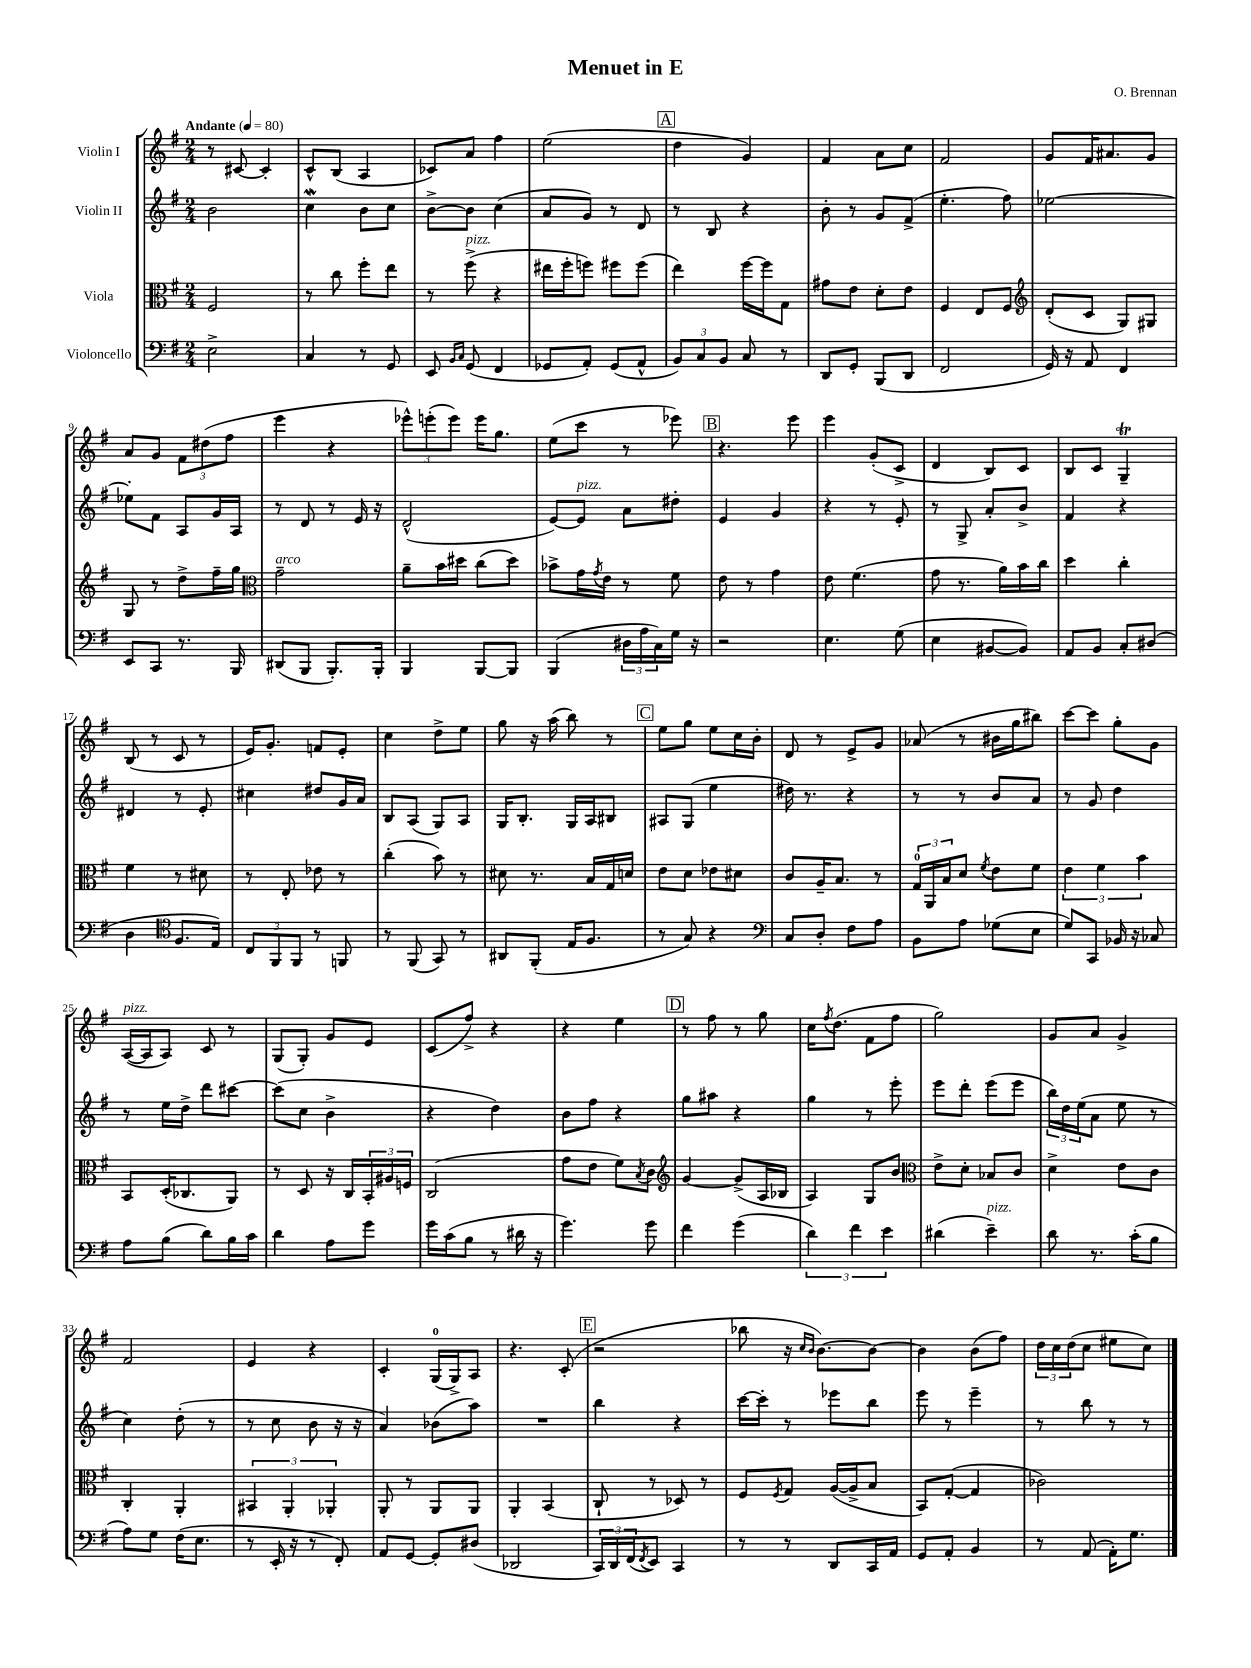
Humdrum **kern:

**kern	**kern	**kern	**kern
*part4	*part3	*part2	*part1
*staff4	*staff3	*staff2	*staff1
*I"Violoncello	*I"Viola	*I"Violin II	*I"Violin I
*clefF4	*clefC3	*clefG2	*clefG2
*k[f#]	*k[f#]	*k[f#]	*k[f#]
*M2/4	*M2/4	*M2/4	*M2/4
*MM80	*MM80	*MM80	*MM80
=1	=1	=1	=1
!	!	!	!LO:TX:a:B:t=Andante
2E^\	2F#/	2b\	8r
.	.	.	[8c#X/
.	.	.	4c#'/]
=2	=2	=2	=2
4C/	8r	4ccw\	8c^^/L
.	8cc\	.	(8B/J
8r	8ff#'\L	8b\L	4A/
8GG/	8ee\J	8cc\J	.
=3	=3	=3	=3
8EE/	8r	[8b^\L	8c-X/L)
16qqBB/LL	.	.	.
16qqC/JJ	.	.	.
!	!LO:TX:a:i:t=pizz.	!	!
(8GG/	(8ff#^\	8b\J]	8a/J
4FF#/	4r	(4cc\	4ff#\
=4	=4	=4	=4
8GG-X/L	16ee#X\LL	8a/L	(2ee\
.	16ff#'\J	.	.
8AA'/J)	8ffn\J)	8g/J)	.
(8GG-/L	8ff#X\L	8r	.
8AA^^/J	(8ff#\J	8d/	.
!!LO:REH:place=s1:t=A
=5	=5	=5	=5
12BB/L)	4ee\)	8r	4dd\
12C/	.	.	.
.	.	8B/	.
12BB/J	.	.	.
8C/	[16ff#\LL	4r	4g/)
.	16ff#\J]	.	.
8r	8G\J	.	.
=6	=6	=6	=6
8DD/L	8g#X\L	8b'\	4f#/
8GG'/J	8e\J	8r	.
(8BBB/L	8d'\L	8g/L	8a\L
8DD/J	8e\J	(8f#^/J	8cc\J
=7	=7	=7	=7
2FF#/	4F#/	4.ee'\	2f#/
.	8E/L	.	.
.	8F#/J	8ff#\)	.
=8	=8	=8	=8
*	*clefG2	*	*
16GG/)	(8d'/L	[2ee-X\	8g/L
16r	.	.	.
8AA/	8c/J	.	16f#/K
.	.	.	8.a#X/
4FF#/	8G/L)	.	.
.	8G#X/J	.	8g/J
!!LO:LB:g=z
=9	=9	=9	=9
8EE/L	8G/	8ee-X'\L]	8a/L
8CC/J	8r	8f#\J	8g/J
8.r	8dd^\L	8A/L	12f#\L
.	.	.	(12dd#X\
.	16ff#~\L	16g/L	.
.	.	.	12ff#\J
16BBB/	16gg\JJ	16A/JJ	.
=10	=10	=10	=10
*	*clefC3	*	*
!	!LO:TX:a:i:t=arco	!	!
(8DD#X/L	2g~\	8r	4eee\
8BBB/J	.	8d/	.
8.BBB'/L)	.	8r	4r
.	.	16e/	.
16BBB'/Jk	.	16r	.
=11	=11	=11	=11
4BBB/	8a~\L	(2d^^/	12eee-X^^\L)
.	.	.	(12eeen'\
.	16b\L	.	.
.	.	.	12eee\J)
.	16dd#X\JJ	.	.
[8BBB/L	(8cc\L	.	16eee\KL
.	.	.	8.gg\J
8BBB/J]	8dd#\J)	.	.
=12	=12	=12	=12
(4BBB/	8b-X^\L	[8e/L)	(8ee\L
!	!	!LO:TX:a:i:t=pizz.	!
.	16g\L	8e/J]	8ccc\J
.	8qg/	.	.
.	16e\JJ	.	.
24D#X\LL	8r	8a\L	8r
24A\	.	.	.
24C\)	.	.	.
16G\JJ	8f#\	8dd#X'\J	8eee-X\)
16r	.	.	.
!!LO:REH:place=s1:t=B
=13	=13	=13	=13
2r	8e\	4e/	4.r
.	8r	.	.
.	4g\	4g/	.
.	.	.	8eee\
=14	=14	=14	=14
4.E\	8e\	4r	4eee\
.	(4.f#\	.	.
.	.	8r	(8g'/L
(8G\	.	8e'/	8c^/J
=15	=15	=15	=15
4E\	8g\	8r	4d/
.	8.r	8G^/	.
[8BB#X/L	.	8a'/L	8B/L)
.	16a\LL)	.	.
8BB#/J])	16b\	8b^/J	8c/J
.	16cc\JJ	.	.
=16	=16	=16	=16
8AA/L	4dd\	4f#/	8B/L
8BB/J	.	.	8c/J
8C'/L	4cc'\	4r	4GT~/
(8D#X/J	.	.	.
!!LO:LB:g=z
=17	=17	=17	=17
4D\	4f#\	4d#X/	(8B/
.	.	.	8r
*clefC4	*	*	*
8.F#/L	8r	8r	8c/
.	8d#X\	8e'/	8r
16E/Jk)	.	.	.
=18	=18	=18	=18
12C/L	8r	4cc#X\	16e/KL)
.	.	.	8.g'/J
12FF#/	.	.	.
.	8E'/	.	.
12FF#/J	.	.	.
8r	8e-X\	8dd#X/L	8fn/L
8FFn/	8r	16g/L	8e'/J
.	.	16a/JJ	.
=19	=19	=19	=19
8r	(4cc'\	8B/L	4cc\
(8FF#/	.	(8A/J	.
8GG/)	8b\)	8G/L)	8dd^\L
8r	8r	8A/J	8ee\J
=20	=20	=20	=20
8AA#X/L	8d#X\	16G/KL	8gg\
.	.	8.B'/J	.
(8FF#'/J	8.r	.	16r
.	.	.	(16aa\
16E/KL	.	16G/LL	8bb\)
8.F#/J	16B/LL	16A/J	.
.	16G/	8B#X/J	8r
.	16dn/JJ	.	.
!!LO:REH:place=s1:t=C
=21	=21	=21	=21
8r	8e\L	8A#X/L	8ee\L
8G/)	8d\J	(8G/J	8gg\J
4r	8e-X\L	4ee\	8ee\L
.	8d#X\J	.	16cc\L
.	.	.	16b'\JJ
=22	=22	=22	=22
*clefF4	*	*	*
8C/L	8c/L	16dd#X\)	8d/
.	.	8.r	.
8D'/J	16A~/K	.	8r
.	8.B/J	.	.
8F#\L	.	4r	8e^/L
8A\J	8r	.	8g/J
=23	=23	=23	=23
8BB\L	24G/LL	8r	(8a-X/
.	24AA/	.	.
.	24B/J	.	.
8A\J	8d/J	8r	8r
.	8qf#/	.	.
(8G-X\L	8e\L	8b/L	16b#X\LL
.	.	.	16gg\J
8E\J	8f#\J	8a/J	8bb#X\J)
=24	=24	=24	=24
8G/L)	6e\	8r	[8ccc\L
8CC/J	.	8g/	8ccc\J]
.	6f#\	.	.
16BB-X/	.	4dd\	8gg'\L
16r	.	.	.
.	6b\	.	.
8C-X/	.	.	8g\J
!!LO:LB:g=z
=25	=25	=25	=25
!	!	!	!LO:TX:a:i:t=pizz.
8A\L	8BB/L	8r	([16A/LL
.	.	.	16A/J]
(8B\J	(16D'/K	16ee\LL	8A/J)
.	8.C-X/	16dd^\JJ	.
8d\L)	.	8ddd\L	8c/
16B\L	8AA/J)	[8ccc#X\J	8r
16c\JJ	.	.	.
=26	=26	=26	=26
4d\	8r	(8ccc#\L]	(8G/L
.	8D/	8cc\J	8G'/J)
8A\L	16r	4b^\	8g/L
.	16C/LL	.	.
8g\J	24BB'/	.	8e/J
.	24A#X/	.	.
.	24Fn/JJ	.	.
=27	=27	=27	=27
16g\LL	(2C/	4r	(8c/L
(16c\J	.	.	.
8B\J	.	.	8ff#^/J)
8r	.	4dd\)	4r
16d#X\	.	.	.
16r	.	.	.
=28	=28	=28	=28
4.g\)	8g\L	8b\L	4r
.	8e\J	8ff#\J	.
.	8f#\L)	4r	4ee\
.	8qB/	.	.
8g\	8c\J	.	.
!!LO:REH:place=s1:t=D
=29	=29	=29	=29
*	*clefG2	*	*
4f#\	[4g/	8gg\L	8r
.	.	8aa#X\J	8ff#\
(4g\	(8g^/L]	4r	8r
.	16A/L	.	8gg\
.	16B-X/JJ	.	.
=30	=30	=30	=30
6d\)	4A/)	4gg\	16cc\KL
.	.	.	8qff#/
.	.	.	(8.dd\J
6f#\	.	.	.
.	8G/L	8r	8f#\L
6e\	.	.	.
.	8b/J	8eee'\	8ff#\J
=31	=31	=31	=31
*	*clefC3	*	*
(4d#X\	8e^\L	8eee\L	2gg\)
.	8d'\J	8ddd'\J	.
!LO:TX:a:i:t=pizz.	!	!	!
4e~\)	8B-X/L	(8eee\L	.
.	8c/J	8eee\J	.
=32	=32	=32	=32
8d\	4d^\	24bb\LL)	8g/L
.	.	24dd\	.
.	.	(24ee\J	.
8.r	.	8a\J	8a/J
.	8e\L	8ee\	4g^/
(16c'\KL	.	.	.
8B\J	8c\J	8r	.
!!LO:LB:g=z
=33	=33	=33	=33
8A\L)	4C'/	4cc\)	2f#/
8G\J	.	.	.
(16F#\KL	4AA'/	(8dd'\	.
8.E\J	.	.	.
.	.	8r	.
=34	=34	=34	=34
8r	6BB#X/	8r	4e/
16EE'/	.	8cc\	.
.	6AA'/	.	.
16r	.	.	.
8r	.	8b\	4r
.	6AA-X'/	.	.
8FF#'/)	.	16r	.
.	.	16r	.
=35	=35	=35	=35
8AA/L	8AA'/	4a/)	4c'/
[8GG/J	8r	.	.
8GG'/L]	8AA/L	(8b-X\L	(16G/LL
.	.	.	16G^/J)
(8D#X/J	8AA/J	8aa\J)	8A/J
=36	=36	=36	=36
2DD-X/	4AA'/	2r	4.r
.	(4BB/	.	.
.	.	.	(8c'/
!!LO:REH:place=s1:t=E
=37	=37	=37	=37
24CC/LL)	8C`/	4bb\	2r
24DD/	.	.	.
(24FF#/J	.	.	.
8qFF#/	.	.	.
8EE/J)	8r	.	.
4CC/	8D-X/)	4r	.
.	8r	.	.
=38	=38	=38	=38
8r	8F#/L	[16ccc\LL	8bb-X\
.	.	16ccc'\JJ]	.
.	8qF#/	.	.
8r	8G/J	8r	16r
.	.	.	16qqcc/LL
.	.	.	16qqb/JJ
.	.	.	[8.b\L)
8DD/L	([16A/LL	8eee-X\L	.
.	16A^/J]	.	.
16CC/L	8B/J	8bb\J	8b\J_
16AA/JJ	.	.	.
=39	=39	=39	=39
8GG/L	8BB/L)	8eee\	4b\]
8AA'/J	([8G'/J	8r	.
4BB/	4G/]	4eee~\	(8b\L
.	.	.	8ff#\J)
=40	=40	=40	=40
8r	2c-X\)	8r	24dd\LL
.	.	.	24cc\
.	.	.	(24dd\J
(8AA/	.	8bb\	8cc\J
16AA'\KL)	.	8r	8ee#X\L
8.G\J	.	.	.
.	.	8r	8cc\J)
==	==	==	==
*-	*-	*-	*-
